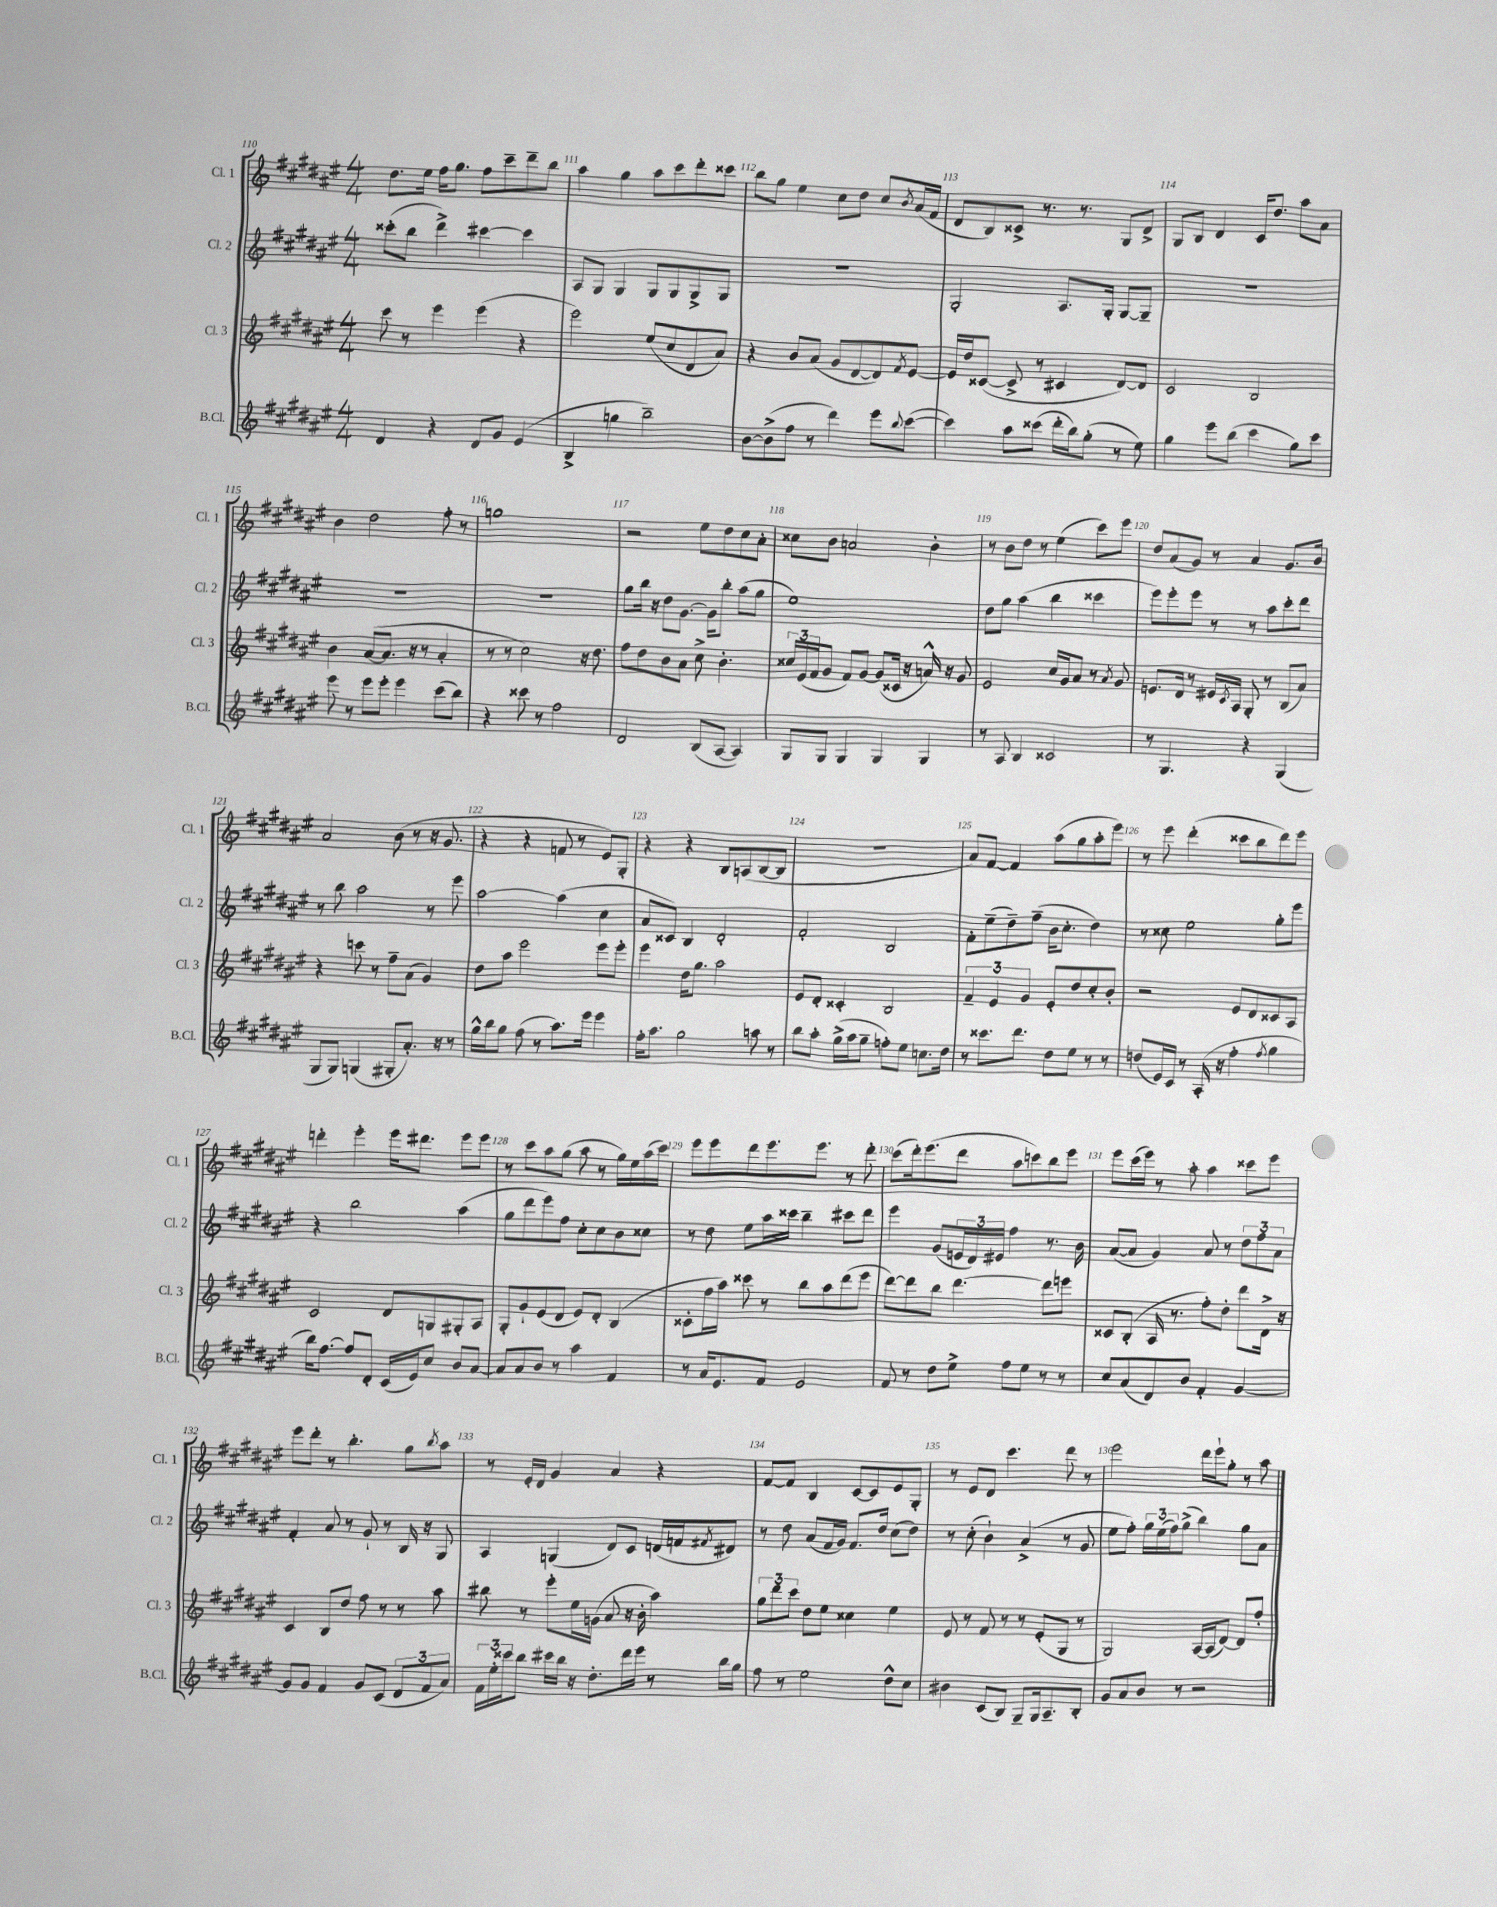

**kern	**kern	**kern	**kern
*staff4	*staff3	*staff2	*staff1
*clefG2	*clefG2	*clefG2	*clefG2
*k[f#c#g#d#a#e#]	*k[f#c#g#d#a#e#]	*k[f#c#g#d#a#e#]	*k[f#c#g#d#a#e#]
*M4/4	*M4/4	*M4/4	*M4/4
4d#	8ccc#	(8ccc##'	8.dd#
.	8r	8bb	.
.	.	.	16ee#
4r	4eee#	4ddd#^)	16ff#
.	.	.	8.gg#
8d#	(4eee#	[4ccc#	8ff#
8g#	.	.	8ccc#~
(4e#	4r	4ccc#]	8ddd#~
.	.	.	8bb
=	=	=	=
4B^	2eee#)	8A#	4aa#
.	.	8G#	.
4gg	.	4G#	4gg#
2bb~)	(8ee#	8G#	8aa#
.	8cc#	8G#	8ccc#
.	8d#	8G#^	8ddd#'
.	8a#)	8G#	8ccc##
=	=	=	=
[8b	4r	1r	8bb
(8b^]	.	.	8gg#
8ff#	8b	.	4ee#
8r	(8a#	.	.
4ddd#)	8g#	.	8cc#
.	[8d#	.	8dd#
8eee#	8d#])	.	8cc#
8qqbb	8qf#	.	8qb
([8ccc#	[8e#	.	(16a#
.	.	.	16f#
=	=	=	=
4ccc#])	16e#]	2G#'	8d#
.	16dd#	.	.
.	([8c##	.	8B)
8aa#	8c##^]	.	8c##^
(8ccc##	8r	.	8.r
16ddd#'	4c#	8.A#	.
16bb)	.	.	8.r
(8gg#'	.	.	.
.	.	16G#'	.
8r	[8d#)	[8G#	8G#
8ee#)	8d#]	8G#~]	8d#^
=	=	=	=
4gg#	2c#	1r	8G#
.	.	.	8B
8eee#	.	.	4d#
(8bb	.	.	.
4ccc#	2B	.	16c#
.	.	.	8.dd#
8gg#)	.	.	8aa#
8ccc#	.	.	8a#
=	=	=	=
8eee#	4b	1r	4b
8r	.	.	.
8eee#	([8a#	.	2dd#
8eee#'	8.a#]	.	.
4eee#	.	.	.
.	16r	.	.
.	8r	.	.
(8ccc#	4a#'	.	8ff#'
8bb)	.	.	8r
=	=	=	=
4r	8r	1r	1gg
.	8r	.	.
8ccc##	2cc#)	.	.
8r	.	.	.
2ff#	.	.	.
.	16r	.	.
.	8.dd#	.	.
=	=	=	=
2d#	8ff#	8gg#	2r
.	8dd#	16bb	.
.	.	16r	.
.	8b	8dd#	.
.	8a#	[8.g#	.
(8B	8cc#^	.	8ee#
.	.	16g#]	.
[8A#	4.b'	8bb'	8dd#
4A#])	.	(8aa#	8cc#
.	.	8gg#	8a#'
=	=	=	=
8G#	24cc##	1ee#)	8cc##
.	(24e#	.	.
.	24f#	.	.
8G#	8g#	.	8b
4G#	8f#)	.	2a
.	[8g#	.	.
4G#	(8g#]	.	.
.	16c##	.	.
.	16r	.	.
4G#	16a^^)	.	4b'
.	16r	.	.
.	8g#	.	.
=	=	=	=
8r	2e#	8dd#	8r
8A#	.	8gg#	8b
4B	.	(4aa#	8dd#
.	.	.	8r
2c##	16cc#	4bb	(4ee#
.	16g#	.	.
.	8a#	.	.
.	8r	4ccc##	8ccc#)
.	8qa#	.	.
.	8g#	.	8eee#
=	=	=	=
8r	8.e	8eee#)	8dd#
4.G#	.	8eee#'	(8a#
.	16d#	.	.
.	8r	8eee#	8g#)
.	16e#	8r	8r
.	8qc#	.	.
.	16A#	.	.
4r	8G#'	8r	4a#
.	8r	8aa#	.
(4G#	(8B	8ccc#'	8.g#
.	8a#)	8ddd#	.
.	.	.	16b
=	=	=	=
8G#	4r	8r	2a#
8G#)	.	8bb	.
(4G	8ccc	2aa#	.
.	8r	.	.
8G#'	8ff#~	.	(8b
8.a#')	(8a#	.	8r
.	4g#)	8r	16r
16r	.	.	8.g#
8r	.	8eee#	.
=	=	=	=
16gg#^^	8dd#	[2aa#	4r
16bb	.	.	.
8gg#	8aa#	.	.
(8ff#	2eee#	.	4r
8r	.	.	.
8.aa#)	.	(4aa#]	8f
.	.	.	8r
16eee#	.	.	.
4eee#	8eee#	4cc#	8e#)
.	8eee#'	.	8G#'
=	=	=	=
16ff#'	4eee#	8a#	4r
8.aa#	.	.	.
.	.	8c##)	.
2gg#	16dd#	4B	4r
.	8.gg#	.	.
.	2aa#	2d#'	8B
.	.	.	(8A
8aa	.	.	[8B
8r	.	.	8B]
=	=	=	=
8bb	8e#	2f#'	1r
8aa#'	8d#'	.	.
(16gg#^	4c##'	.	.
16aa#	.	.	.
8gg#~	.	.	.
8ff')	2B	2B	.
8ee#	.	.	.
8.cc	.	.	.
16dd#	.	.	.
=	=	=	=
8r	6f#~	8f#'	8a#)
8.ccc##	.	(8ee#~	[8f#
.	6e#	.	.
.	.	8dd#~)	4f#]
8.ddd#	.	.	.
.	6g#	.	.
.	.	(8ff#~	.
8dd#	8e#'	16b	(8aa#
.	.	8.cc#'	.
8ee#	8dd#	.	8gg#
8r	8cc#'	4dd#)	8aa#'
8r	8b'	.	8eee#)
=	=	=	=
(8dd	2r	8r	8r
16e#)	.	8cc##	8eee#
16c#	.	.	.
8r	.	2ee#	(4ddd#'
(16A#'	.	.	.
16r	.	.	.
4ff#'	8e#	.	8ccc##
.	8d#	.	8bb
8qff#	.	.	.
4gg#	8c##	8gg#'	8ddd#)
.	8A#	8eee#	8eee#
=	=	=	=
16bb)	2c#	4r	4ddd'
[8.ff#	.	.	.
8ff#]	.	2bb	4eee#'
8d#'	.	.	.
(16c#	8d#	.	16eee#
16e#)	.	.	8.ddd#
8cc#	8G	.	.
8b	8G#'	(4aa#	8eee#
[8a#	8A#	.	8eee#
=	=	=	=
8a#]	8G#'	8gg#	8r
8a#	8g#`	8ddd#	8ccc#
8b	(8e#	8eee#)	8aa#
8r	8d#	8ff#	(8gg#
4aa#	8e#)	8cc#'	8aa#
.	8d#'	8cc#	8r
4f#	(4B	8b	16gg#)
.	.	.	16ee#
.	.	8cc##	(16aa#
.	.	.	16ccc#)
=	=	=	=
8r	8c##'	8r	8eee#
16a#	16ff#	8dd#	8eee#
8.e#	16aa#)	.	.
.	8ccc##	8ee#	8ddd#
8f#	8r	16aa#	8.eee#
.	.	16ccc##	.
2e#	8bb	4bb~	.
.	.	.	8.eee#
.	8aa#	.	.
.	(8ddd#	8ccc#	8r
.	8eee#	8ddd#	8ddd#'
=	=	=	=
8f#	[8ddd#)	4eee#	(8ccc#
8r	8ddd#]	.	16ddd#')
.	.	.	(8.eee#
8dd#	8bb	(8g#	.
8ee#^	[4.ddd#	24e	8ddd#
.	.	24d#)	.
.	.	24e#	.
8ff#	.	4ff#	8aa#
8ee#	.	.	8ccc)
8r	8ddd#]	8.r	8bb
8r	8eee	.	8eee#
.	.	16b	.
=	=	=	=
8cc#	8c##	([8a#	8eee#
(8a#	(8B'	8a#]	(16ccc#
.	.	.	16eee#)
8d#)	16A#	4g#)	8r
.	8.r	.	.
8b	.	.	8aa#'
4f#'	8ff#')	8a#	4aa#
.	8dd#'	8r	.
[4g#	8ddd#	12dd#	8ccc##
.	.	12ff#	.
.	16d#^	.	8eee#
.	.	12a#	.
.	16r	.	.
=	=	=	=
8g#]	4c#	4f#'	8eee#
8g#	.	.	8ddd#'
4f#	8B	8a#	8r
.	8dd#	8r	4.bb'
8g#	8ff#	8g#`	.
(8c#	8r	8r	.
12d#	8r	16B	8gg#
.	.	16r	.
12f#	.	.	.
.	.	.	8qbb
.	8aa#	8G#	8aa#
12a#)	.	.	.
=	=	=	=
24f#	8bb#	4A#	8r
24ee#'	.	.	.
24ccc##	.	.	.
8bb	8r	.	16e#'
.	.	.	16d#
16ccc#	8eee#'	(4G	4g#
16bb	.	.	.
16r	16ee#	.	.
8.dd#'	(16g	.	.
.	8a#	8d#)	4a#
16ddd#	16r	8c#	.
16eee#	16b'	.	.
8r	4aa#)	(16d	4r
.	.	16f	.
.	.	8qf#	.
16bb	.	8d#)	.
16gg#	.	.	.
=	=	=	=
8ff#	12gg#	8r	[8f#
.	12ddd#	.	.
8r	.	8dd#	8f#]
.	12ccc#	.	.
2ee#	8dd#	(8a#	4B
.	8ee#	16f#	.
.	.	16g#)	.
.	4cc##	8.f#	[8c#
.	.	.	8c#]
.	.	16dd#	.
8dd#^^	4ee#	(8cc#	8e#
8cc#	.	8dd#)	8G#'
=	=	=	=
4b#	8e#	8r	8r
.	8r	(8cc#'	8e#
(8c#	8f#	4b`)	8d#
8B)	8r	.	4.ccc#
8G#~	8r	(4a#^	.
16G#	(8e#'	.	.
8.A#~	.	.	.
.	8G#	8r	8ddd#
8B'	8r	8g#	8r
=	=	=	=
8g#	2G#)	8ee#	2eee#
8a#	.	8ff#')	.
8b	.	24gg#	.
.	.	(24ee#	.
.	.	24ff#)	.
8r	.	(8gg#^	.
2r	[16A#	4bb)	16ddd#
.	(16A#]	.	16eee#`
.	[8d#)	.	8gg#'
.	8d#]	8gg#	8r
.	8ff#'	8a#	8aa#
==	==	==	==
*-	*-	*-	*-
